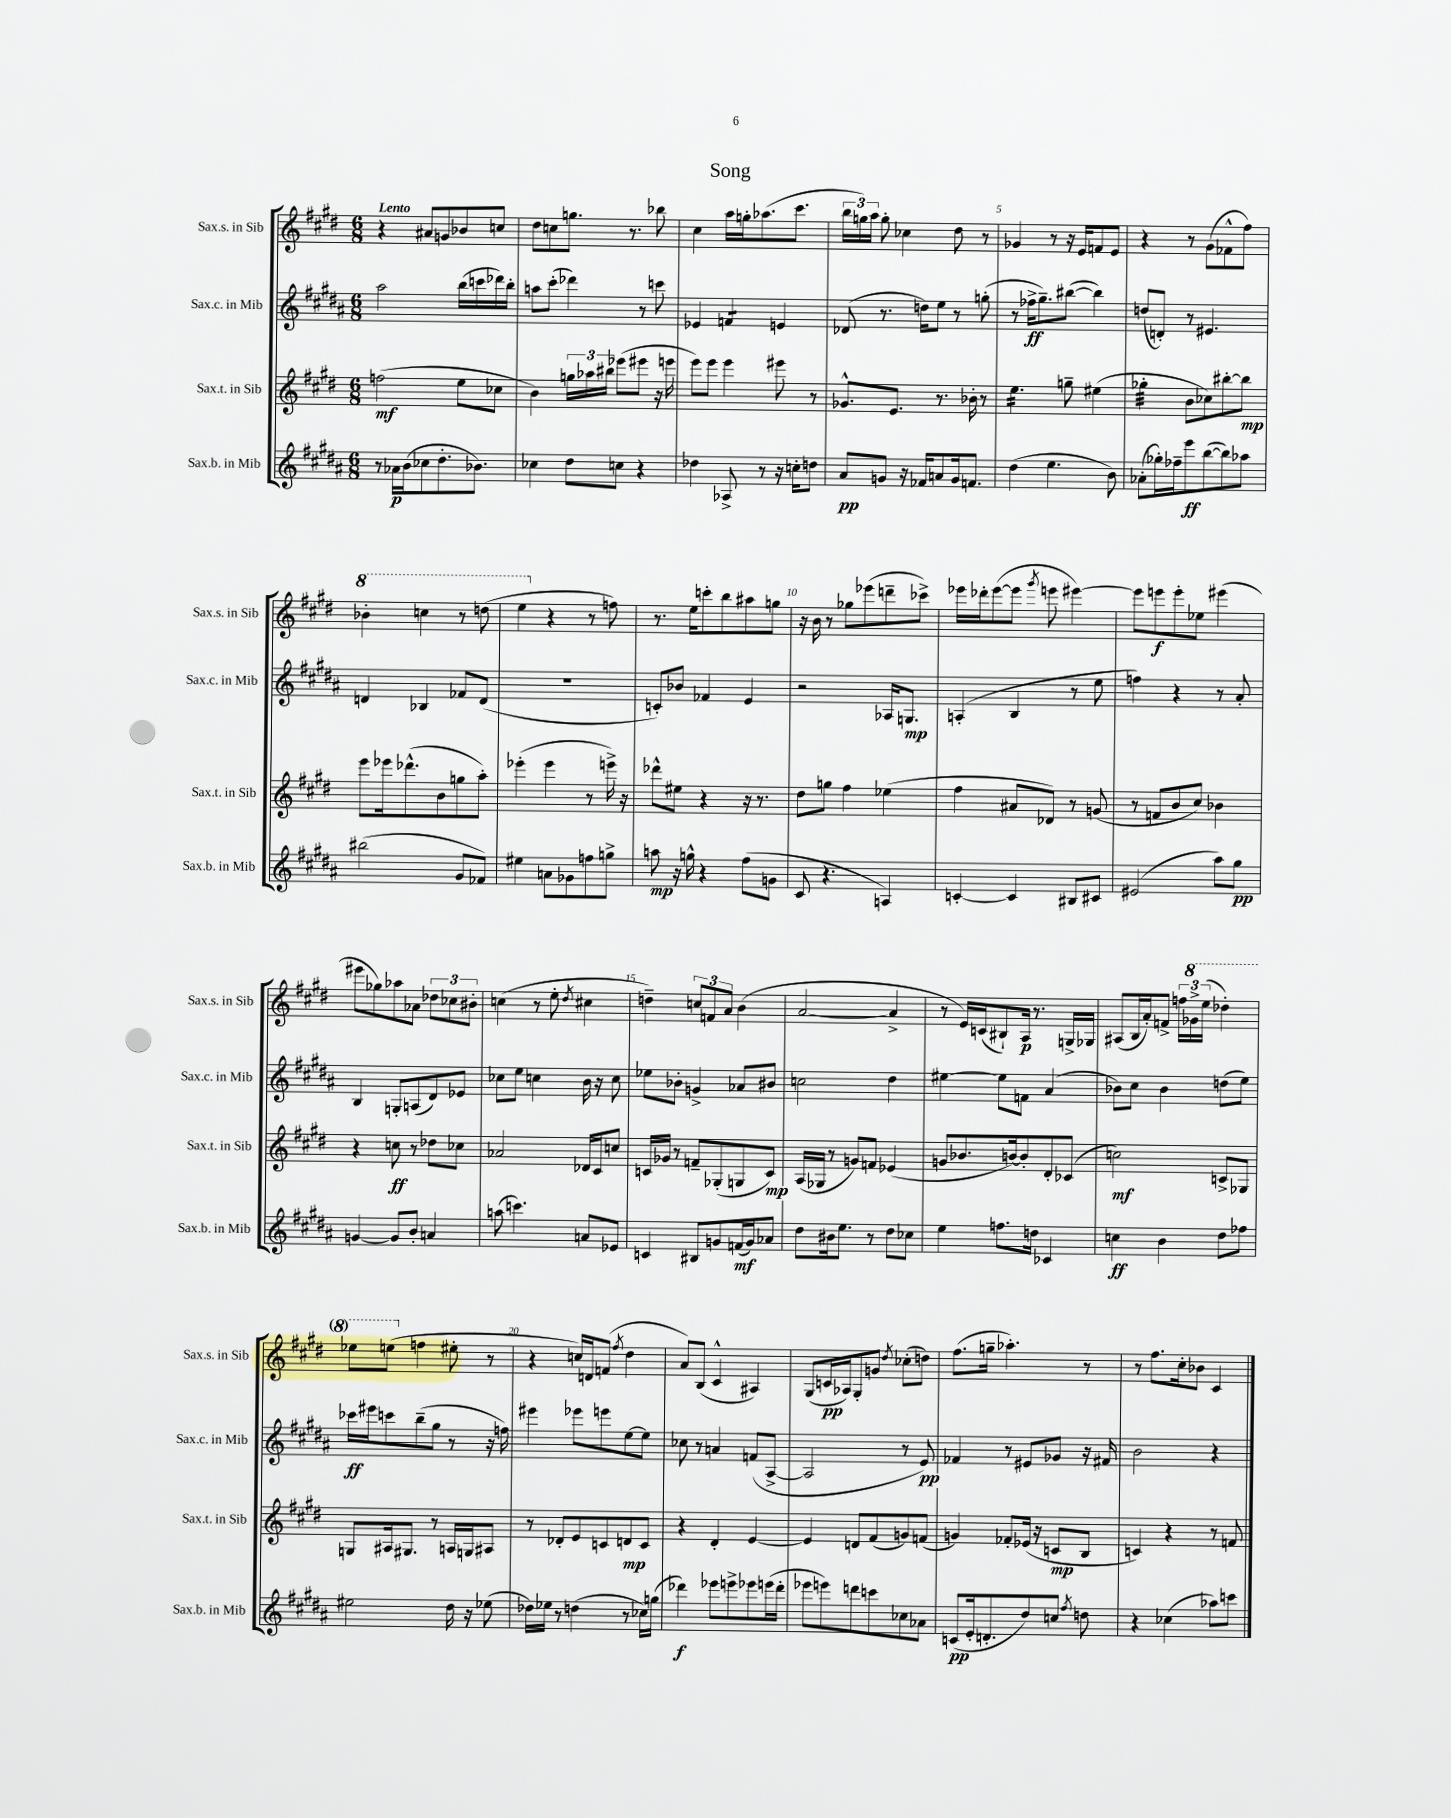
\header { title = "Song" }
<<
\new StaffGroup <<
\new Staff = "s0" \with { instrumentName = "Sax.s. in Sib" shortInstrumentName = "Sax.s. in Sib" } {
    \clef treble \key e \major \numericTimeSignature \time 6/8 \tempo "Lento"
    \autoBeamOff r4 ais'8[ g'8 bes'8 c''8] |
    dis''8[ c''8 g''8.] r8. bes''8 |
    cis''4 a''16[ g''16-. aes''8.( cis'''8.] |
    \tuplet 3/2 { b''16[ g''16) a''16] } g''8-. ces''4 dis''8 r8 |
    ges'4 r8 r16 e'16[ f'8 e'8] |
    r4 r8 gis'8[( fes'8-^ fis''8]) |
    \ottava #1 bes''4-. c'''4 r8 d'''8( |
    e'''4 \ottava #0 r4 r8 f''8) |
    r8. e''16[ c'''8-. b''8 ais''8 g''8] |
    r16 b'16 r8 ges''8[ ees'''8( d'''8-- ces'''8]->) |
    ees'''16[ des'''16-. ees'''8~( ees'''8] \acciaccatura { gis'''8 } e'''8 eis'''4~) |
    eis'''8[ e'''8\f e'''8-. ees''8] eis'''4( |
    eis'''8[ ges''8) aes''8 aes'8] \tuplet 3/2 { des''8[ ces''8 bis'8]-. } |
    c''4( r8 e''8-. \acciaccatura { dis''8 } cis''4 |
    d''4--) \tuplet 3/2 { c''8[ f'8 a'8] } b'4( |
    a'2~ a'4-> |
    r8 e'16[) c'16( bis8-!) a16]\p r8. g16[-> ges16] |
    ais8[( b16 a'16-.) f'8]-> \tuplet 3/2 { f''16[ \ottava #1 ges''16-> e'''16]( } des'''4-.) |
    ees'''8[ e'''8]( \ottava #0 f''4 eis''8-. r8 |
    r4 c''16[) d'16 f'8]( \acciaccatura { fis''8 } dis''4 |
    a'8[) b8]( cis'4-^ ais4) |
    gis8[( c'16\pp aes16) gis8-. g'8] \acciaccatura { dis''8 } ces''8[-.( d''8]) |
    fis''8.[( g''16]-- aes''4.-.) r8 |
    r8 fis''8.[ cis''16-. bes'8] cis'4 \bar "|." |
}
\new Staff = "s1" \with { instrumentName = "Sax.c. in Mib" shortInstrumentName = "Sax.c. in Mib" } {
    \clef treble \key b \major \numericTimeSignature \time 6/8
    \autoBeamOff ais''2 b''16[( c'''16 des'''16) b''16]-. |
    a''8[ cis'''8]-.( des'''4) r8 c'''8 |
    ees'4 f'4:8 e'4 |
    des'8( r8. d''16[) e''8] r8 g''8-.( |
    r8 fes''16[->\ff gis''8.--) bis''8]~( bis''4) |
    d''8[( d'8]-.) r8 eis'4. |
    d'4 bes4 fes'8[ d'8]( |
    R2. |
    c'8[-.) bes'8] fes'4 e'4 |
    r2 aes16[ g8.]\mp |
    a4-.( b4 r8 e''8 |
    f''4) r4 r8 ais'8-. |
    b4 g8[-. a8( dis'8) ees'8] |
    ces''8[ e''8] c''4 b'16 r16 c''8 |
    ees''8[ bes'8]-. g'4-> aes'8[ bis'8] |
    c''2 dis''4 |
    eis''4~ eis''8[ f'8] ais'4( |
    bes'8[) cis''8] bes'4 d''8[( e''8]) |
    ces'''16[\ff eis'''16 c'''8 b''8--( gis''8] r8 r16 f''16) |
    eis'''4 ees'''8[ e'''8 e''8~ e''8] |
    ces''8 r8 a'4 f'8[( ais8]~-> |
    ais2 r8 e'8\pp) |
    fes'4 r8 eis'8[ ges'8] r16 fis'16 |
    b'2 r4 \bar "|." |
}
\new Staff = "s2" \with { instrumentName = "Sax.t. in Sib" shortInstrumentName = "Sax.t. in Sib" } {
    \clef treble \key e \major \numericTimeSignature \time 6/8
    \autoBeamOff f''2\mf( e''8[ ces''8] |
    b'4) \tuplet 3/2 { g''16[ aes''16 bis''16] } ees'''8[( eis'''8] r16 e'''16 |
    e'''8[) e'''8] e'''4 eis'''8 r8 |
    ges'8.[-^ e'8.] r8. bes'16-. r8 |
    e''4.:16 g''8-- eis''4( |
    ges''4:32-. b'8[ ces''8) bis''8~-. bis''8]\mp |
    e'''8[ ees'''16 des'''8.-^( b'8 g''8 a''8]-.) |
    ees'''4-.( ees'''4 r8 e'''16->) r16 |
    des'''8[-^ eis''8] r4 r16 r8. |
    dis''8[ g''8] fis''4 ees''4( |
    fis''4 ais'8[ des'8]) r8 g'8( |
    r8 f'8[ b'8 cis''8]) bes'4 |
    r4 c''8\ff r8 des''8[ ces''8] |
    aes'2 des'16[ cis'16 c''8] |
    c'16[ ges'16] r8 f'8[-- ges8-.( g8 c'8]\mp) |
    a16[( ges16] r8 g'8[) f'8] ees'4( |
    g'8[ bes'8. b'16~) b'8-. dis'8-. ces'8]( |
    c''2\mf) c'8[-> ges8] |
    g8[ ais16 gis8.] r8 a16[ g16 ais8] |
    r8 des'8[-. e'8 c'8 d'8\mp c'8] |
    r4 dis'4-. e'4~ |
    e'4 d'8[ fis'8( g'8) f'8]( |
    g'4) fes'8[-. ees'16]( r16 c'8[\mp b8] |
    c'4) r4 r8 f'8 \bar "|." |
}
\new Staff = "s3" \with { instrumentName = "Sax.b. in Mib" shortInstrumentName = "Sax.b. in Mib" } {
    \clef treble \key b \major \numericTimeSignature \time 6/8
    \autoBeamOff r8 aes'16[\p b'16( ces''8 dis''8.-. bes'8.]) |
    ces''4 dis''8[ c''8] r4 |
    des''4 aes8-> r8 r16 c''16[-. d''8] |
    ais'8[\pp g'8] r16 fes'16[ a'8 g'16 f'8.] |
    dis''4( e''4. b'8) |
    aes'8[-.( ges''16-.) fes''16-- e'''8\ff b''8~( b''8) aes''8] |
    bis''2( gis'8[ fes'8]) |
    eis''4 a'8[ ges'8 f''8 g''8]-> |
    a''8\mp r16 g''16-^ r4 fis''8[( g'8] |
    cis'8 r4. a4) |
    c'4~-. c'4 bis8[ cis'8] |
    eis'2( ais''8[) gis''8]\pp |
    g'4~ g'8[ b'8]-. a'4 |
    a''8( c'''4.) a'8[ ees'8] |
    c'4 bis8[ g'8 f'16\mf( g'16) aes'8] |
    dis''8[ bis'16 e''8.] r8 dis''8[ ces''8] |
    e''4 f''8.[ d''16] ces'4 |
    c''4\ff b'4 dis''8[ fes''8] |
    eis''2 dis''16 r16 ees''8( |
    des''16[) ees''16] r8 d''4( r8 ces''16[) g''16]( |
    des'''4\f) ees'''8[ e'''8-> ees'''8 e'''16( des'''16]-. |
    ees'''8[ e'''8) d'''8 c'''8 ces''8 aes'8] |
    c'8[\pp( e'16-. d'8.-. dis''8) c''8] \acciaccatura { fis''8 } d''8 |
    r4 ces''4( aes''8[) c'''8] \bar "|." |
}
>>
>>
\layout { \context { \Score \override BarNumber.break-visibility = ##(#f #t #t) barNumberVisibility = #(every-nth-bar-number-visible 5) } }
